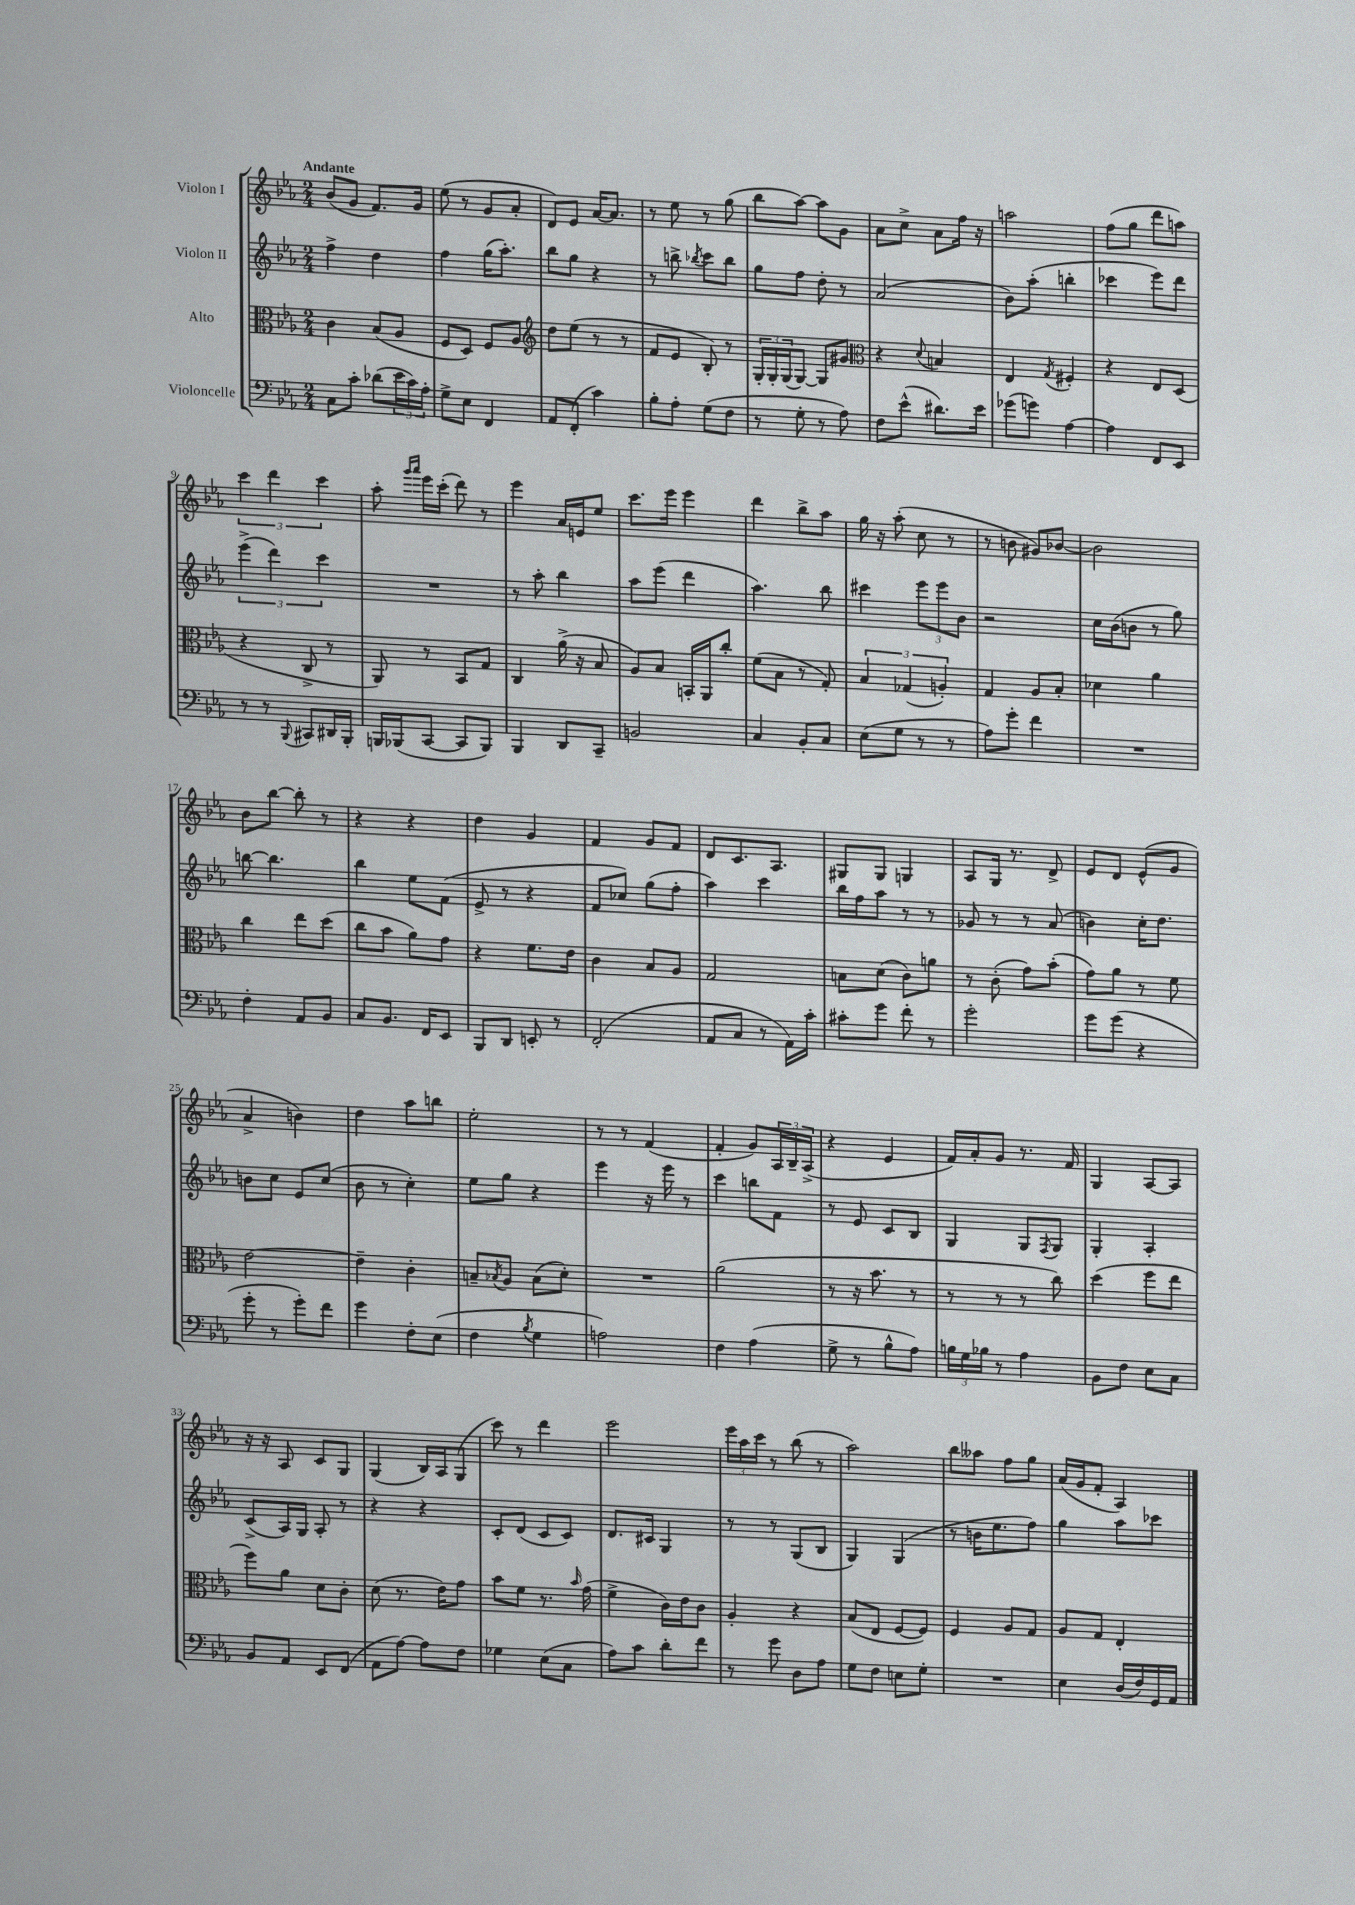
<<
\new StaffGroup <<
\new Staff = "s0" \with { instrumentName = "Violon I" } {
    \clef treble \key ees \major \numericTimeSignature \time 2/4 \tempo "Andante"
    bes'8( g'8 f'8.) g'16 |
    ees''8( r8 g'8 aes'8-. |
    d'8) ees'8 aes'16~ aes'8. |
    r8 ees''8 r8 g''8( |
    bes''8 aes''8~) aes''8 g'8 |
    aes'8 c''8-> aes'8 f''16 r16 |
    a''2 |
    f''8( g''8 d'''8 a''8) |
    \tuplet 3/2 { c'''4 d'''4 c'''4 } |
    aes''8-. \grace { g'''16 aes'''16 } ees'''16 c'''16-.( d'''8) r8 |
    ees'''4 aes'16 e'16 ees''8 |
    c'''8. ees'''16 ees'''4 |
    d'''4 bes''8-> aes''8 |
    g''16 r16 aes''8-.( c''8 r8 |
    r8 b'8 gis'8) bes'8~ |
    bes'2 |
    bes'8 bes''8~ bes''8-. r8 |
    r4 r4 |
    d''4 g'4 |
    f'4 g'8 f'8 |
    d'8 c'8. aes8. |
    gis8 gis8 g4 |
    aes8 g16 r8. d'8-> |
    ees'8 d'8 ees'8-^( g'8 |
    aes'4-> b'4) |
    d''4 aes''8 b''8 |
    ees''2-. |
    r8 r8 f'4( |
    f'4-. g'8) \tuplet 3/2 { aes16 bes16-- aes16->( } |
    r4 ees'4 |
    f'16) aes'16-. g'8 r8. f'16 |
    g4 aes8~ aes8 |
    r16 r16 aes8 c'8 g8 |
    g4( bes16) aes16 g8( |
    c'''8) r8 d'''4 |
    ees'''2 |
    \tuplet 3/2 { ees'''16 aes''16 c'''16 } r8 bes''8( r8 |
    aes''2) |
    bes''8 aeses''8 f''8 g''8 |
    aes'16( g'16 f'8-. aes4) \bar "|." |
}
\new Staff = "s1" \with { instrumentName = "Violon II" } {
    \clef treble \key ees \major \numericTimeSignature \time 2/4
    f''4-> d''4 |
    f''4 g''16( aes''8.-.) |
    bes''8 g''8 r4 |
    r8 b''8-> \acciaccatura { bes''8 } c'''8 bes''8 |
    g''8 f''8 d''8-. r8 |
    aes'2( |
    bes'8) aes''8-.( b''4-. |
    ces'''4 ees'''8) d'''8 |
    \tuplet 3/2 { ees'''4->( d'''4) c'''4 } |
    R2 |
    r8 aes''8-. bes''4 |
    aes''8 ees'''8( d'''4 |
    aes''4.) bes''8 |
    cis'''4 \tuplet 3/2 { ees'''8 ees'''8 bes'8 } |
    r2 |
    c''16 bes'16( b'8 r8 g''8) |
    b''8~ b''4. |
    bes''4 ees''8 f'8( |
    ees'8-> r8 r4 |
    f'8 ces''8) g''8( f''8-. |
    aes''4) c'''4 |
    bes''16 f''16 aes''8 r8 r8 |
    ges'8 r8 r8 aes'8( |
    b'4) c''16-. d''8. |
    b'8 c''8 ees'8 c''8( |
    bes'8 r8 c''4-.) |
    ees''8 g''8 r4 |
    ees'''4 r16 ees'''16 r8 |
    c'''4 b''8 f'8 |
    r8 ees'8 c'8 bes8 |
    g4 g8 \acciaccatura { f8 } g8 |
    g4-. aes4-. |
    c'8->( aes16) g16 aes8-. r8 |
    r4 r4 |
    c'8-. d'8( c'8 c'8) |
    d'8. cis'16 g4 |
    r8 r8 g8( bes8 |
    g4) g4( |
    r8 b'16 ees''8. f''8) |
    g''4 aes''8 ces'''8 \bar "|." |
}
\new Staff = "s2" \with { instrumentName = "Alto" } {
    \clef alto \key ees \major \numericTimeSignature \time 2/4
    c'4 bes8( aes8 |
    f8 d8) f8 aes8 |
    \clef treble d''8 ees''8( r8 r8 |
    f'8 ees'8 bes8-.) r8 |
    \tuplet 3/2 { g16-. g16-. g16( } g8~) g8 gis'8 |
    \clef alto r4 \appoggiatura { d'8 } b4 |
    ees4 \acciaccatura { g8 } fis4-. |
    r4 ees8 d8( |
    r4 c8-> r8 |
    aes,8) r8 bes,8 g8 |
    c4 aes'16->( r16 bes8 |
    aes8) bes8 b,16-. aes,16 c''8-. |
    f'8( bes8 r8 g8-.) |
    \tuplet 3/2 { bes4 ges4( a4-.) } |
    g4 aes8 bes8-. |
    des'4 aes'4 |
    c''4 ees''8 d''8( |
    c''8 bes'8 aes'8) g'8 |
    r4 f'8. ees'16 |
    c'4 bes8 aes8 |
    g2 |
    b8 d'8( c'8) a'8 |
    r8 c'8-.( g'8) bes'8-.( |
    g'8) aes'8 r8 f'8 |
    ees'2~ |
    ees'4-- c'4-. |
    b8-- \acciaccatura { bes8 } aes8 bes8( d'8-.) |
    R2 |
    aes'2( |
    r8 r16 bes'8. r8 |
    r8 r8 r8 c''8) |
    d''4( f''8 ees''8 |
    f''8) aes'8 d'8 c'8-. |
    d'8( r8. ees'16) g'8 |
    bes'8 f'8 r8. \grace { bes'16 } g'16( |
    f'4-> c'16) ees'16 c'8 |
    aes4-. r4 |
    bes8( ees8 f8~ f8) |
    f4 aes8 g8 |
    aes8 g8 ees4-. \bar "|." |
}
\new Staff = "s3" \with { instrumentName = "Violoncelle" } {
    \clef bass \key ees \major \numericTimeSignature \time 2/4
    c8 c'8-. des'8( \tuplet 3/2 { ees'16 c'16) aes16-. } |
    g8-> ees8 f,4 |
    aes,8 f,8-.( c'4) |
    bes8-. aes8-. g8( f8 |
    r8 g8-. r8 aes8) |
    f8 ees'8-^( dis'8.) ees'16 |
    ges'8( g'8) aes4~ |
    aes4 f,8 ees,8 |
    r8 r8 \appoggiatura { bes,,8 } cis,8 dis,16 bes,,16-. |
    b,,16 bes,,16( c,8~ c,8 bes,,8) |
    bes,,4 d,8 c,8-- |
    b,2 |
    c4 bes,8-. c8 |
    ees8( g8 r8 r8 |
    aes8) g'8-. f'4 |
    R2 |
    f4-. aes,8 bes,8 |
    c8 bes,8. f,16 ees,8 |
    bes,,8 d,8 e,8-. r8 |
    f,2-.( |
    aes,8 c8 r8 aes,16) c'16-. |
    cis'8-. g'8 f'8-. r8 |
    g'2-. |
    g'8 g'8( r4 |
    g'8-. r8 g'8-.) f'8 |
    g'4 f8-. ees8( |
    f4 \acciaccatura { bes8 } g4 |
    a2) |
    f4 aes4( |
    g8-> r8 bes8-^ aes8) |
    \tuplet 3/2 { b16 g16 bes16 } r8 aes4 |
    bes,8 f8 ees8 c8 |
    bes,8 aes,8 ees,8 f,8( |
    aes,8 aes8~) aes8 f8 |
    ges4 ees8( c8 |
    aes8) c'8 d'8-. f'8 |
    r8 g'8 d8 aes8 |
    g8 f8 e8 g8-. |
    R2 |
    ees4 d16( f16) g,16 aes,16 \bar "|." |
}
>>
>>
